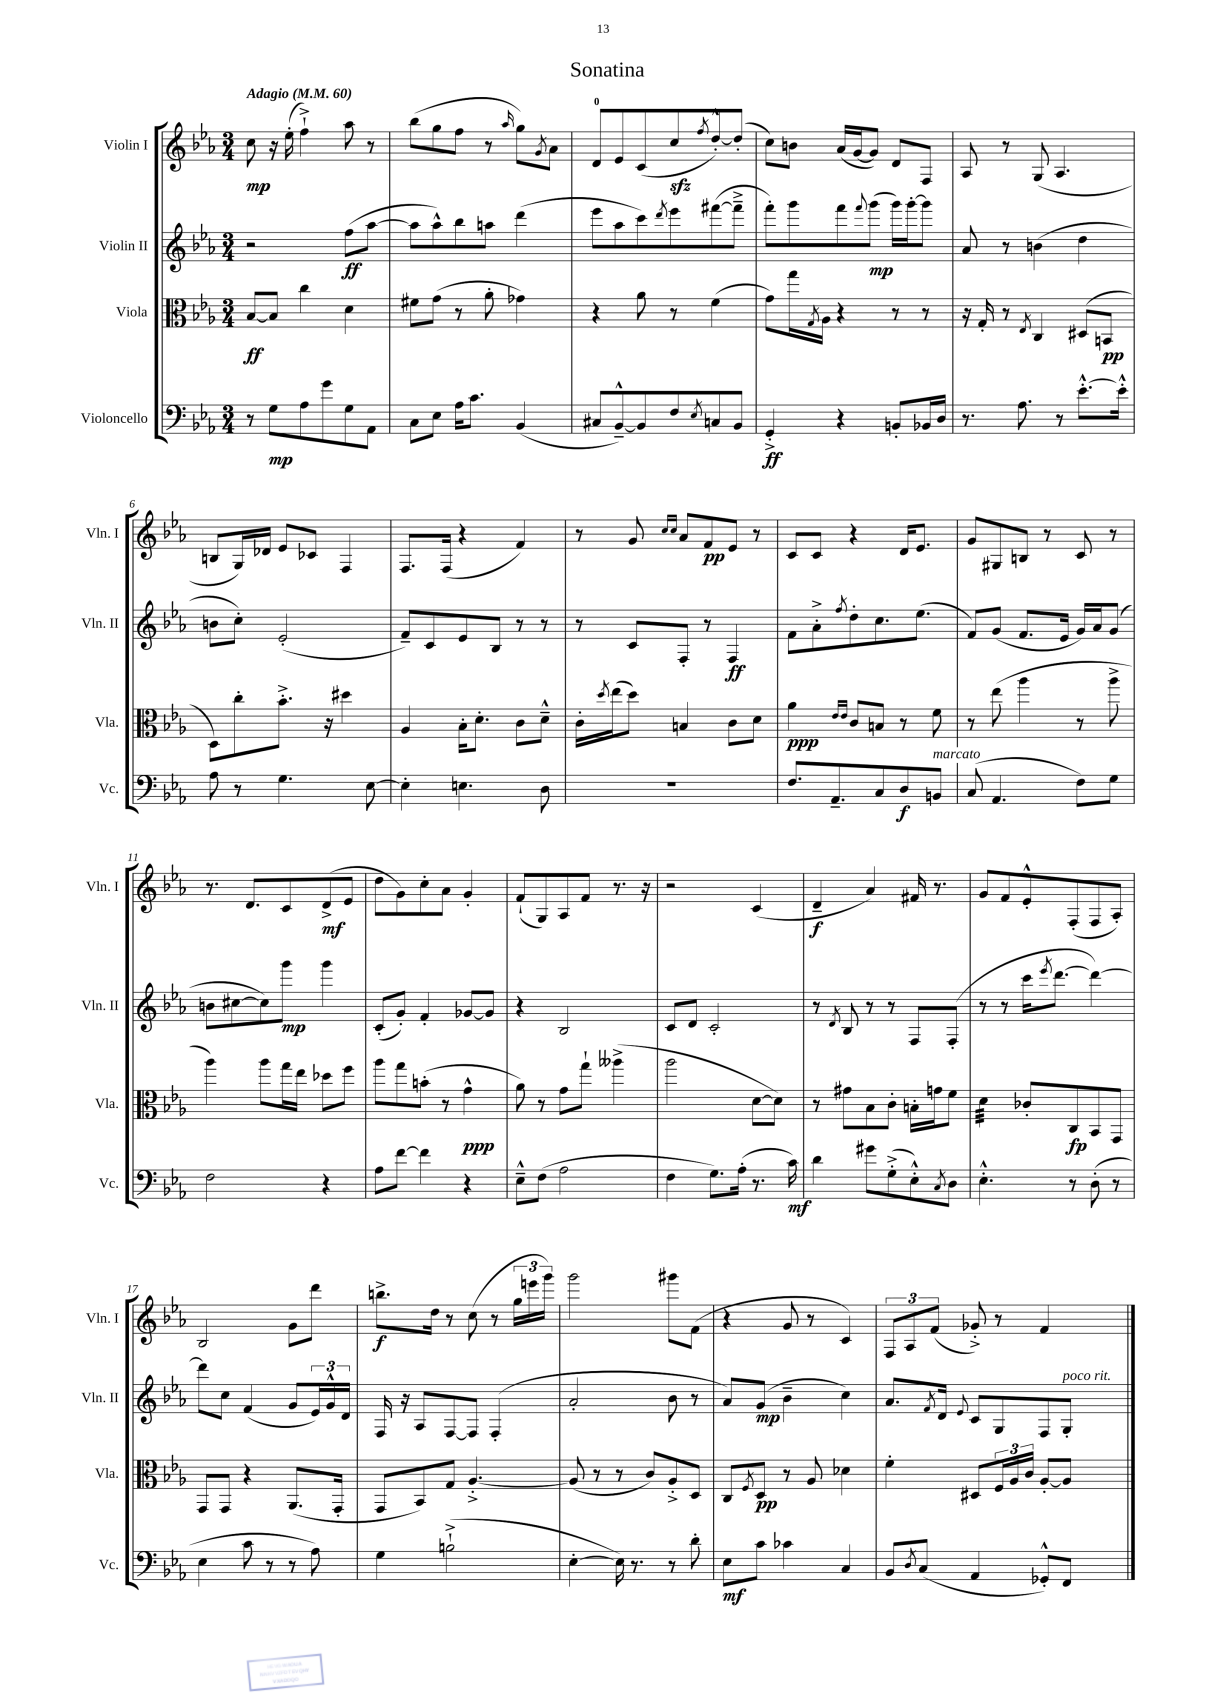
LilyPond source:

\header { title = "Sonatina" }
<<
\new StaffGroup <<
\new Staff = "s0" \with { instrumentName = "Violin I" shortInstrumentName = "Vln. I" } {
    \clef treble \key ees \major \numericTimeSignature \time 3/4 \tempo "Adagio" 4 = 60
    c''8\mp r16 ees''16-.( f''4-!->) aes''8 r8 |
    bes''8( g''8 f''8 r8 \grace { aes''16 } g''8) \acciaccatura { g'8 } aes'8 |
    d'8-0 ees'8 c'8( c''8\sfz \acciaccatura { f''8 } d''8~-.-^) d''8-.( |
    c''8) b'8 aes'16( g'16~ g'8) d'8 f8 |
    aes8 r8 g8( aes4. |
    b8 g16) des'16 ees'8 ces'8 f4 |
    f8. f16( r4 f'4) |
    r8 g'8 \grace { c''16 c''16 } aes'8 f'8\pp ees'8 r8 |
    c'8 c'8 r4 d'16 ees'8. |
    g'8 gis8 b8 r8 c'8 r8 |
    r8. d'8. c'8 d'8->\mf( ees'8 |
    d''8 g'8) c''8-. aes'8 g'4-. |
    f'8-!( g8) aes8 f'8 r8. r16 |
    r2 c'4( |
    d'4--\f aes'4) fis'16 r8. |
    g'8 f'8 ees'8-.-^ f8-.( f8 aes8-.) |
    bes2 g'8 d'''8 |
    b''8.->\f d''16 r8 c''8( r8 \tuplet 3/2 { g''16 e'''16 g'''16) } |
    g'''2 gis'''8 f'8( |
    r4 g'8 r8 c'4) |
    \tuplet 3/2 { f8 aes8 f'8( } ges'8-.->) r8 f'4 \bar "|." |
}
\new Staff = "s1" \with { instrumentName = "Violin II" shortInstrumentName = "Vln. II" } {
    \clef treble \key ees \major \numericTimeSignature \time 3/4
    r2 f''8\ff( aes''8~ |
    aes''8 aes''8-^) bes''8 a''8 d'''4( |
    ees'''8 aes''8 c'''8) \acciaccatura { d'''8 } ees'''8 fis'''8~( fis'''8---> |
    f'''8-.) g'''8 f'''8 \appoggiatura { f'''8 } g'''8\mp( g'''16) g'''16~-. g'''8 |
    aes'8 r8 b'4( d''4 |
    b'8 c''8-.) ees'2-.( |
    f'8--) c'8 ees'8 bes8 r8 r8 |
    r8 c'8 f8-. r8 f4\ff |
    f'8 aes'8-.-> \acciaccatura { f''8 } d''8-. c''8. ees''8.( |
    f'8) g'8( f'8. ees'16 g'16) aes'16 g'8( |
    b'8 cis''8~ cis''8) g'''8\mp g'''4 |
    c'8-.( g'8-.) f'4-. ges'8~ ges'8 |
    r4 bes2 |
    c'8 d'8 c'2-. |
    r8 \acciaccatura { d'8 } bes8 r8 r8 f8 f8-.( |
    r8 r8 c'''16 \acciaccatura { ees'''8 } d'''8.~ d'''4~) |
    d'''8 c''8 f'4( g'8 \tuplet 3/2 { ees'16) g'16-^ d'16 } |
    f16 r16 aes8 f8~ f8 f4-.( |
    aes'2-. bes'8 r8 |
    aes'8) g'8\mp( bes'4-- c''4) |
    aes'8. \acciaccatura { f'8 } d'16 \appoggiatura { ees'8 } c'8 g8 f8 g8-.^\markup { \italic "poco rit." } \bar "|." |
}
\new Staff = "s2" \with { instrumentName = "Viola" shortInstrumentName = "Vla." } {
    \clef alto \key ees \major \numericTimeSignature \time 3/4
    bes8~\ff bes8 c''4 d'4 |
    fis'8 g'8( r8 aes'8-. ges'4) |
    r4 aes'8 r8 f'4( |
    g'8) g''16 \acciaccatura { g8 } aes16 r4 r8 r8 |
    r16 g16-. r8 \acciaccatura { ees8 } c4 dis8( b,8\pp |
    d8) c''8-. bes'8.-.-> r16 dis''4 |
    aes4 bes16-. d'8.-. c'8 d'8---^ |
    c'16-. \acciaccatura { d''8 } ees''16( d''8) b4 c'8 d'8 |
    aes'4\ppp \grace { ees'16 ees'16 } c'8 b8 r8 f'8 |
    r8 ees''8( aes''4 r8 aes''8-> |
    aes''4) aes''8 g''16 ees''16 des''8 f''8 |
    aes''8 g''8 b'8-.( r8 g'4-^\ppp |
    aes'8) r8 g'8 g''8-! aeses''4->( |
    aes''2 d'8~ d'8) |
    r8 gis'8 bes8 c'8-. b16-. g'16 f'8 |
    d'4:32 ces'8-. c8\fp bes,8 g,8 |
    g,8 g,8 r4 aes,8.( g,16-. |
    g,8 bes,8) g8 aes4.~-.-> |
    aes8( r8 r8 c'8) aes8-.-> d8 |
    c8 \acciaccatura { f8 } d8\pp r8 aes8 des'4 |
    f'4-. dis8 \tuplet 3/2 { f16 aes16 c'16 } aes8~-. aes8 \bar "|." |
}
\new Staff = "s3" \with { instrumentName = "Violoncello" shortInstrumentName = "Vc." } {
    \clef bass \key ees \major \numericTimeSignature \time 3/4
    r8 g8\mp aes8 g'8 g8 aes,8 |
    c8 ees8 aes16 c'8. bes,4( |
    cis8 bes,8~---^) bes,8 f8 \acciaccatura { ees8 } c8 bes,8 |
    g,4-.->\ff r4 b,8-. bes,16 d16 |
    r8. aes8. r8 ees'8.~-.-^ ees'16-.-^ |
    aes8 r8 g4. ees8~ |
    ees4-. e4. d8 |
    R2. |
    f8. aes,8.-- c8 d8\f b,8^\markup { \italic "marcato" } |
    c8( aes,4. f8) g8 |
    f2 r4 |
    aes8 f'8~ f'4 r4 |
    ees8---^ f8( aes2 |
    f4 g8.) aes16-.( r8. c'16\mf) |
    d'4 gis'8 g8-.->( ees8-.-^) \acciaccatura { c8 } d8 |
    ees4.-.-^ r8 d8-.( r8 |
    ees4 c'8 r8 r8 aes8) |
    g4 b2-!->( |
    ees4~-. ees16) r8. r8 d'8-. |
    ees8\mf c'8 ces'4 c4 |
    bes,8 \acciaccatura { d8 } c8( aes,4 ges,8-.-^) f,8 \bar "|." |
}
>>
>>
